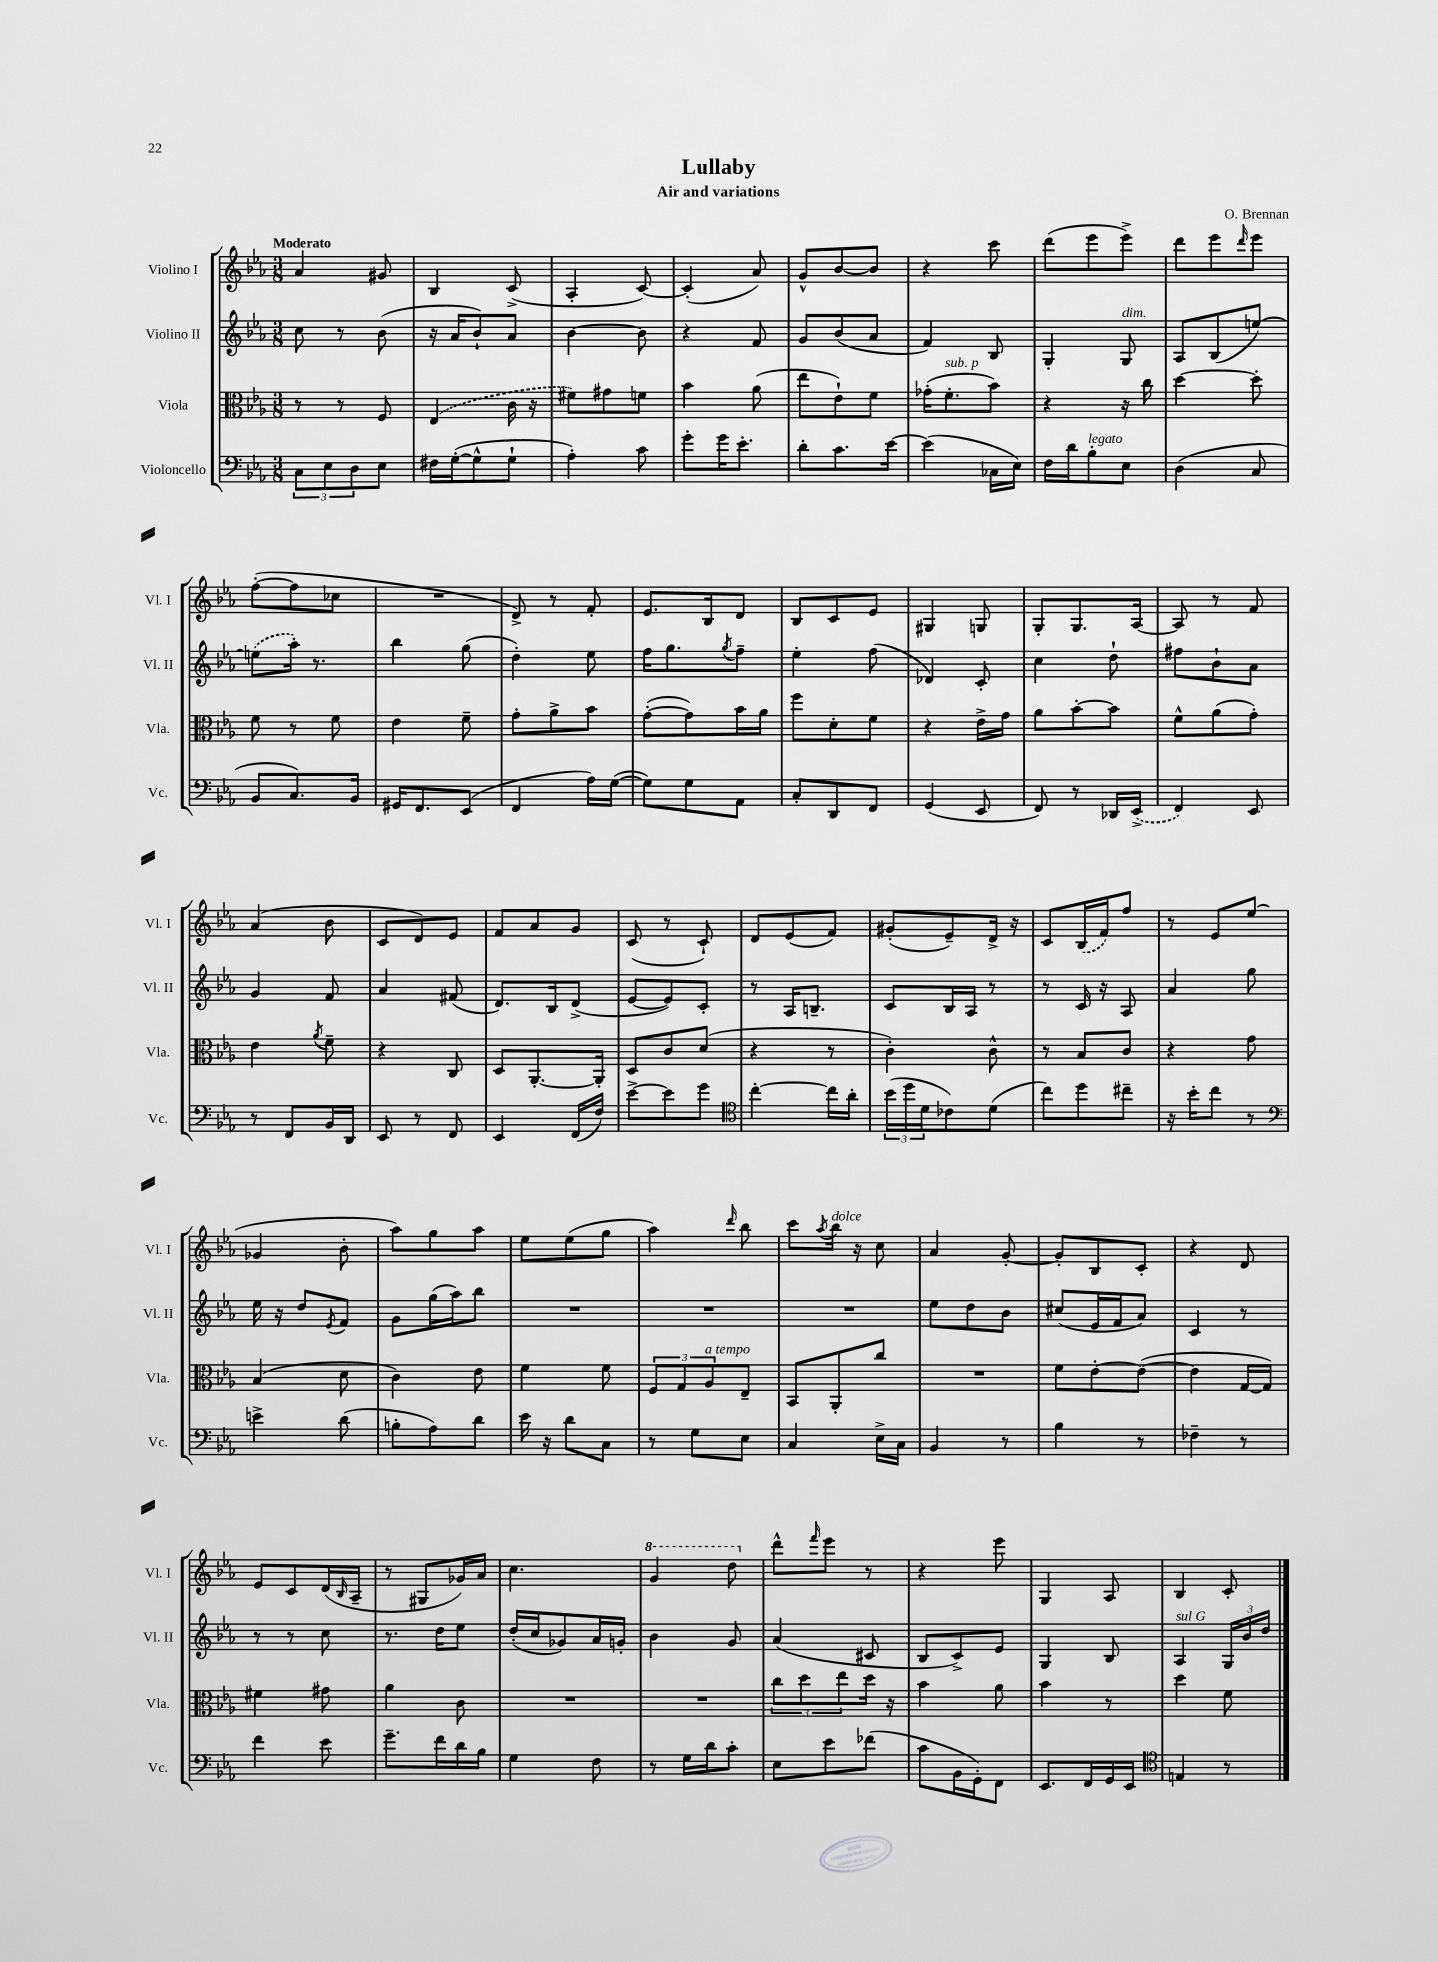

**kern	**kern	**kern	**kern
*part4	*part3	*part2	*part1
*staff4	*staff3	*staff2	*staff1
*I"Violoncello	*I"Viola	*I"Violino II	*I"Violino I
*I'Vc.	*I'Vla.	*I'Vl. II	*I'Vl. I
*clefF4	*clefC3	*clefG2	*clefG2
*k[b-e-a-]	*k[b-e-a-]	*k[b-e-a-]	*k[b-e-a-]
*M3/8	*M3/8	*M3/8	*M3/8
=1	=1	=1	=1
!	!	!	!LO:TX:a:B:t=Moderato
12C\L	8r	8cc\	4a-/
12E-\	.	.	.
.	8r	8r	.
12D\	.	.	.
8E-\J	8F/	(8b-\	8g#X/
=2	=2	=2	=2
16F#X\LL	(4E-/	16r	4B-/
([16G'\J	.	16a-/KL	.
8G^^\]	.	8b-`/)	.
8G`\J	16c\	8a-/J	(8c^/
.	16r	.	.
=3	=3	=3	=3
4A-'\)	8f#X\L)	[4b-\	4A-'/
.	8g#X\	.	.
8c\	8fn\J	8b-\]	[8c/)
=4	=4	=4	=4
8g'\L	4b-\	4r	(4c'/]
16g\K	.	.	.
8.e-'\J	.	.	.
.	(8a-\	8f/	8a-/)
=5	=5	=5	=5
8d'\L	8ee-\L	8g/L	8g^^/L
8.c\	8e-`\)	(8b-/	[8b-/
.	8f\J	8a-/J	8b-/J]
[16e-\Jk	.	.	.
=6	=6	=6	=6
(4e-\]	(16g-X'\KL	4f/)	4r
!	!LO:TX:a:i:t=sub. p	!	!
.	8.f'\	.	.
16C-X\LL	8b-\J)	8B-/	8ccc\
16E-\JJ)	.	.	.
=7	=7	=7	=7
16F\LL	4r	4G'/	(8ddd\L
16d\J	.	.	.
!LO:TX:a:i:t=legato	!	!	!
8B-'\	.	.	8eee-\
!	!	!LO:TX:a:i:t=dim.	!
8E-\J	16r	8G/	8eee-^\J)
.	16cc\	.	.
=8	=8	=8	=8
(4D\	[4dd\	8A-/L	8ddd\L
.	.	(8B-/	8eee-\
.	.	.	16qqddd/
8C/	8dd'\]	[8een/J)	8eee-\J
!!LO:LB:g=z
=9	=9	=9	=9
8BB-/L	8f\	(8een\L]	([8ff'\L
8.C/)	8r	16aa-'\Jk)	8ff\]
.	.	8.r	.
.	8f\	.	8cc-X\J
16BB-/Jk	.	.	.
=10	=10	=10	=10
16GG#X/KL	4e-\	4bb-\	4.r
8.FF/	.	.	.
(8EE-/J	8f~\	(8gg\	.
=11	=11	=11	=11
4FF/	8g'\L	4dd'\)	8d^/)
.	8a-^\	.	8r
16A-\LL)	8b-\J	8ee-\	8f'/
([16G\JJ	.	.	.
=12	=12	=12	=12
8G\L])	([8g'\L	16ff\KL	8.e-/L
.	.	8.gg\	.
8G\	8g\])	.	.
.	.	.	16B-/k
.	.	8qgg/	.
8AA-\J	16b-\L	8ff~\J	8d/J
.	16a-\JJ	.	.
=13	=13	=13	=13
8C'/L	8ff\L	4ee-'\	8B-/L
8DD/	8d'\	.	8c/
8FF/J	8f\J	(8ff\	8e-/J
=14	=14	=14	=14
(4GG/	4r	4d-X/)	4G#X/
8EE-/	16e-^\LL	8c'/	8Gn/
.	16g\JJ	.	.
=15	=15	=15	=15
8FF/)	8a-\L	4cc\	8G'/L
8r	[8b-'\	.	8.G/
16DD-X/LL	8b-\J]	8dd`\	.
(16EE-^/JJ	.	.	[16A-/Jk
=16	=16	=16	=16
4FF/)	8f^^\L	8ff#X\L	8A-/]
.	(8a-\	8b-`\	8r
8EE-/	8g'\J)	8a-\J	8f/
!!LO:LB:g=z
=17	=17	=17	=17
8r	4e-\	4g/	(4a-/
8FF/L	.	.	.
.	8qa-/	.	.
16BB-/L	8f~\	8f/	8b-\
16DD/JJ	.	.	.
=18	=18	=18	=18
8EE-/	4r	4a-/	8c/L
8r	.	.	8d/)
8FF/	8C/	(8f#X/	8e-/J
=19	=19	=19	=19
4EE-/	8D/L	8.d/L)	8f/L
.	[8.AA-'/	.	8a-/
.	.	16B-/k	.
(16FF/LL	.	(8d^/J	8g/J
16F/JJ)	16AA-'/Jk]	.	.
=20	=20	=20	=20
[8e-^\L	8D/L	[8e-/L	(8c/
8e-\]	8c/	8e-/])	8r
8g\J	(8d/J	8c'/J	8c`/)
=21	=21	=21	=21
*clefC4	*	*	*
[4cc'\	4r	8r	8d/L
.	.	16A-/KL	(8e-/
.	.	8.Bn~/J	.
16cc\LL]	8r	.	8f/J)
16a-'\JJ	.	.	.
=22	=22	=22	=22
(24b-\LL	4c'\)	8c/L	(8g#X'/L
24dd\	.	.	.
24d\J	.	.	.
8c-X\)	.	16B-/L	8e-~/)
.	.	16A-/JJ	.
(8d\J	8c^^\	8r	16d^/Jk
.	.	.	16r
=23	=23	=23	=23
8cc\L)	8r	8r	8c/L
8dd\	8B-/L	16c/	(16B-/L
.	.	16r	16f/J)
8cc#X~\J	8c/J	8A-/	8ff/J
=24	=24	=24	=24
16r	4r	4a-/	8r
16b-'\KL	.	.	.
8cc\J	.	.	8e-/L
8r	8g\	8gg\	(8ee-/J
!!LO:LB:g=z
=25	=25	=25	=25
*clefF4	*	*	*
4en^\	(4B-/	16ee-\	4g-X/
.	.	16r	.
.	.	8dd/L	.
.	.	8qe-/	.
(8d\	8d\	8f/J	8b-'\
=26	=26	=26	=26
8Bn'\L	4c\)	8g\L	8aa-\L)
8A-\)	.	(16gg\L	8gg\
.	.	16aa-\J)	.
8d\J	8e-\	8bb-\J	8aa-\J
=27	=27	=27	=27
16e-\	4f\	4.r	8ee-\L
16r	.	.	.
8d\L	.	.	(8ee-\
8C\J	8f\	.	8gg\J
=28	=28	=28	=28
8r	12F/L	4.r	4aa-\)
.	12G/	.	.
8G\L	.	.	.
!	!LO:TX:a:i:t=a tempo	!	!
.	12A-/	.	.
.	.	.	16qqddd/
8E-\J	8E-~/J	.	8bb-\
=29	=29	=29	=29
4C/	8BB-/L	4.r	8ccc\L
.	.	.	8qaa-/
!	!	!	!LO:TX:a:i:t=dolce
.	8AA-'/	.	16bb-\Jk
.	.	.	16r
16E-^\LL	8cc/J	.	8cc\
16C\JJ	.	.	.
=30	=30	=30	=30
4BB-/	4.r	8ee-\L	4a-/
.	.	8dd\	.
8r	.	8b-\J	[8g'/
=31	=31	=31	=31
4B-\	8f\L	(8cc#X/L	8g'/L]
.	[8e-'\	16e-/L	8B-/
.	.	16f/J	.
8r	(8e-\J_	8a-/J)	8c'/J
=32	=32	=32	=32
4F-X~\	4e-\]	4c/	4r
8r	[16G/LL	8r	8d/
.	16G/JJ])	.	.
!!LO:LB:g=z
=33	=33	=33	=33
4f\	4f#X\	8r	8e-/L
.	.	8r	8c/
8e-\	8g#X\	8cc\	(16d/L
.	.	.	16qqB-/
.	.	.	16A-~/JJ
=34	=34	=34	=34
8.g~\L	4a-\	8.r	8r
.	.	.	8G#X/L
16f\L	.	16dd\KL	.
16d\	8c\	8ee-\J	16g-X/L)
16B-\JJ	.	.	16a-/JJ
=35	=35	=35	=35
4G\	4.r	(16dd'/LL	4.cc\
.	.	16cc/J	.
.	.	8g-X/)	.
8F\	.	16a-/L	.
.	.	16gn'/JJ	.
=36	=36	=36	=36
*	*	*	*8va
8r	4.r	4b-\	4gg/
16G\LL	.	.	.
16d\J	.	.	.
8c'\J	.	8g/	8ddd\
=37	=37	=37	=37
*	*	*	*X8va
8E-\L	12cc\L	(4a-/	8ddd^^\L
.	12dd\	.	.
.	.	.	16qqfff/
8e-\	.	.	8eee-\J
.	12ee-\	.	.
(8f-X\J	16dd\Jk	8c#X/	8r
.	16r	.	.
=38	=38	=38	=38
8c\L	4b-\	8B-/L	4r
16BB-\L	.	8c^/)	.
16GG'\J)	.	.	.
8FF\J	8a-\	8e-/J	8eee-\
=39	=39	=39	=39
8.EE-/L	4b-\	4G/	4G/
16FF/L	.	.	.
16GG/	8r	8B-/	8A-/
16EE-/JJ	.	.	.
=40	=40	=40	=40
*clefC4	*	*	*
!	!	!LO:TX:a:i:t=sul G	!
4En/	4dd\	4A-/	4B-/
8r	8f\	24G/LL	8c'/
.	.	24b-/	.
.	.	24dd/JJ	.
==	==	==	==
*-	*-	*-	*-
